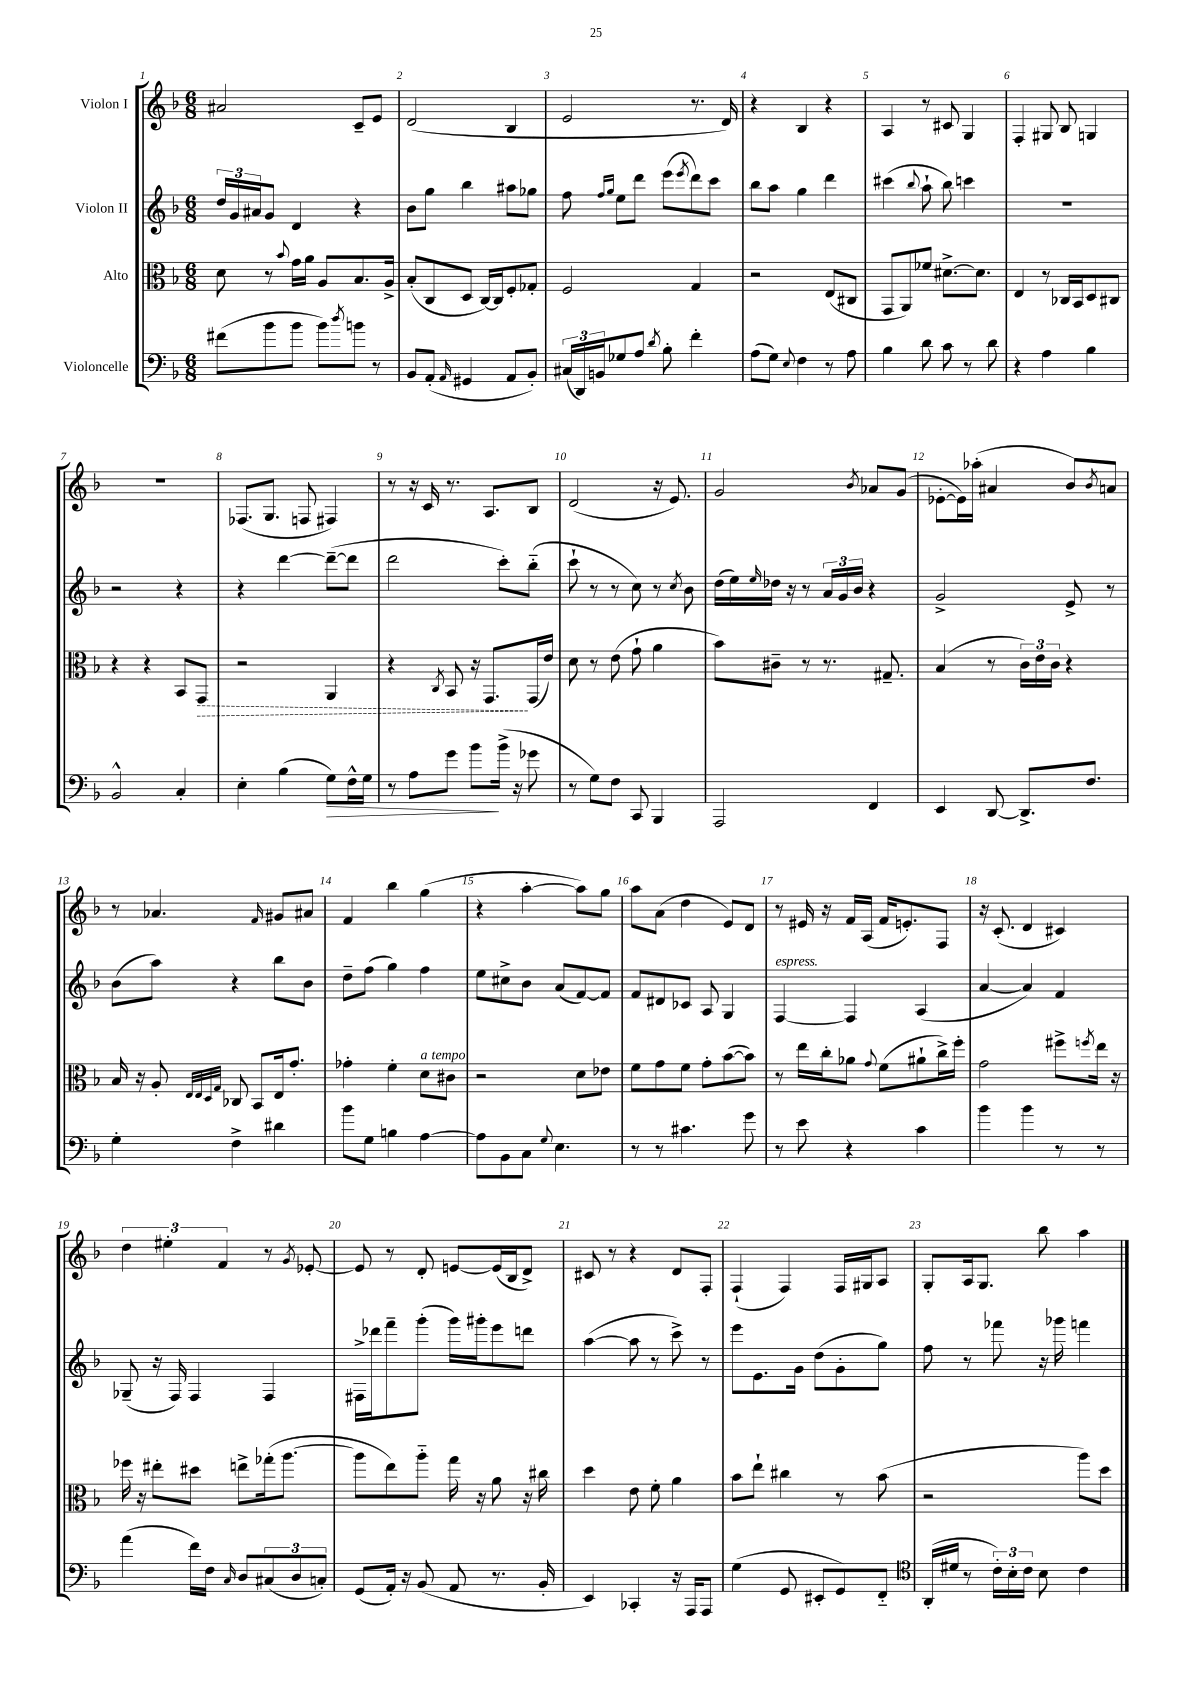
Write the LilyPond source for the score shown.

<<
\new StaffGroup <<
\new Staff = "s0" \with { instrumentName = "Violon I" } {
    \clef treble \key f \major \numericTimeSignature \time 6/8
    ais'2 c'8-- e'8 |
    d'2( bes4 |
    e'2 r8. d'16) |
    r4 bes4 r4 |
    a4 r8 cis'8 g4 |
    f4-. gis8 bes8 g4 |
    R2. |
    fes8.( g8. f8 fis4) |
    r8 r16 c'16 r8. a8. bes8 |
    d'2( r16 e'8.) |
    g'2 \acciaccatura { bes'8 } aes'8 g'8( |
    ees'8~-. ees'16) aes''16-.( ais'4 bes'8) \acciaccatura { bes'8 } a'8 |
    r8 aes'4. \grace { f'16 } gis'8 ais'8 |
    f'4 bes''4 g''4( |
    r4 a''4~-. a''8) g''8 |
    a''8 a'8( d''4 e'8) d'8 |
    r8 eis'16 r16 f'16 a16( f'16 e'8.-.) f8 |
    r16 c'8.-.( d'4 cis'4) |
    \tuplet 3/2 { d''4 eis''4-. f'4 } r8 \acciaccatura { g'8 } ees'8~-. |
    ees'8 r8 d'8-. e'8~ e'16( bes16 d'8->) |
    cis'8 r8 r4 d'8 f8-. |
    f4-!( f4) f16 gis16 a8 |
    g8-. a16 g8. bes''8 a''4 \bar "|." |
}
\new Staff = "s1" \with { instrumentName = "Violon II" } {
    \clef treble \key f \major \numericTimeSignature \time 6/8
    \tuplet 3/2 { d''16 g'16 ais'16 } g'8 d'4 r4 |
    bes'8 g''8 bes''4 ais''8 ges''8 |
    f''8 \grace { f''16 g''16 } e''8 d'''8 e'''8( \acciaccatura { e'''8 } d'''8) c'''8 |
    bes''8 a''8 g''4 d'''4 |
    cis'''4( \appoggiatura { bes''8 } a''8-! bes''8) c'''4 |
    R2. |
    r2 r4 |
    r4 d'''4~ d'''8~--( d'''8 |
    d'''2 c'''8-.) bes''8-_( |
    c'''8-! r8 r8 c''8) r8 \acciaccatura { c''8 } bes'8 |
    d''16( e''16) \grace { e''16 } des''16 r16 r8 \tuplet 3/2 { a'16 g'16 bes'16 } r4 |
    g'2-> e'8-> r8 |
    bes'8( a''8) r4 bes''8 bes'8 |
    d''8-- f''8( g''4) f''4 |
    e''8 cis''8-> bes'8 a'8( f'8~) f'8 |
    f'8 dis'8 ces'8 a8 g4 |
    f4~^\markup { \italic "espress." } f4 a4( |
    a'4~ a'4) f'4 |
    ges8--( r16 f16) f4 f4 |
    fis16-> des'''16 f'''8-- g'''8-.( g'''16) gis'''16-. e'''8 d'''8 |
    a''4~( a''8 r8 c'''8->) r8 |
    e'''8 e'8. g'16 d''8( g'8-. g''8) |
    f''8 r8 fes'''8 r16 ges'''16 f'''4 \bar "|." |
}
\new Staff = "s2" \with { instrumentName = "Alto" } {
    \clef alto \key f \major \numericTimeSignature \time 6/8
    d'8 r8 \appoggiatura { bes'8 } g'16 a'16 a8 bes8. a16-> |
    bes8-.( c8 d8 c16~) c16 f8-. ges8-. |
    f2 g4 |
    r2 e8( cis8 |
    g,8 a,8) fes'8 dis'8.~-> dis'8. |
    e4 r8 ces16 bes,16 d8 cis8 |
    r4 r4 bes,8 \once \override Hairpin.style = #'dashed-line g,8\> |
    r2 a,4 |
    r4 \acciaccatura { c8 } bes,8 r16 g,8.\! g,16( e'16) |
    d'8 r8 e'8( g'8-! a'4 |
    bes'8) cis'8-- r8 r8. gis8.-- |
    bes4( r8 \tuplet 3/2 { c'16) e'16 c'16 } r4 |
    bes16 r16 a8-. \grace { e32 e32 d32 g32 } ces8 bes,8 e16 g'8.-. |
    ges'4-. f'4-. d'8^\markup { \italic "a tempo" } cis'8 |
    r2 d'8 ees'8 |
    f'8 g'8 f'8 g'8-. bes'8~( bes'8) |
    r8 e''16 c''16-. aes'8 \appoggiatura { g'8 } f'8( ais'8-! c''16->) f''16-. |
    g'2 fis''8-> \acciaccatura { f''8 } e''16 r16 |
    fes''16 r16 eis''8-. dis''8 e''8-> ges''16-.( a''8.~ |
    a''8 e''8) a''8-_ g''16 r16 a'8 r16 cis''16 |
    d''4 e'8 f'8-. a'4 |
    bes'8 e''8-! cis''4 r8 bes'8( |
    r2 a''8) d''8 \bar "|." |
}
\new Staff = "s3" \with { instrumentName = "Violoncelle" } {
    \clef bass \key f \major \numericTimeSignature \time 6/8
    fis'8( bes'8 bes'8 bes'8) \acciaccatura { d''8 } b'8 r8 |
    bes,8 a,8-.( \grace { a,16 } gis,4 a,8 bes,8-.) |
    \tuplet 3/2 { cis16( d,16) b,16 } ges8 a8 \acciaccatura { d'8 } bes8-. f'4-. |
    a8( g8) \appoggiatura { e8 } f4 r8 a8 |
    bes4 d'8 c'8 r8 d'8 |
    r4 a4 bes4 |
    bes,2-^ c4-. |
    e4-. bes4( g8\>) f16-^ g16 |
    r8 a8 g'8 bes'8\! bes'16->( r16 ges'8 |
    r8 g8) f8 c,8 bes,,4 |
    a,,2 f,4 |
    e,4 d,8~ d,8.-> f8. |
    g4-. f4-> dis'4 |
    bes'8 g8 b4 a4~ |
    a8 bes,8 c8 \appoggiatura { g8 } e4. |
    r8 r8 cis'4. g'8 |
    r8 e'8 r4 c'4 |
    bes'4 bes'4 r8 r8 |
    a'4( f'16) f16 \grace { c16 } d8 \tuplet 3/2 { cis8( d8 c8-.) } |
    g,8( a,16-.) r16 bes,8( a,8 r8. bes,16-. |
    e,4) ces,4-. r16 a,,16 a,,8 |
    g4( g,8 eis,8-. g,8) f,8-_ |
    \clef tenor a,16-.( dis'16 r8 \tuplet 3/2 { c'16-.) bes16-. c'16 } bes8 c'4 \bar "|." |
}
>>
>>
\layout { \context { \Score \override BarNumber.break-visibility = ##(#f #t #t) barNumberVisibility = #all-bar-numbers-visible } }
